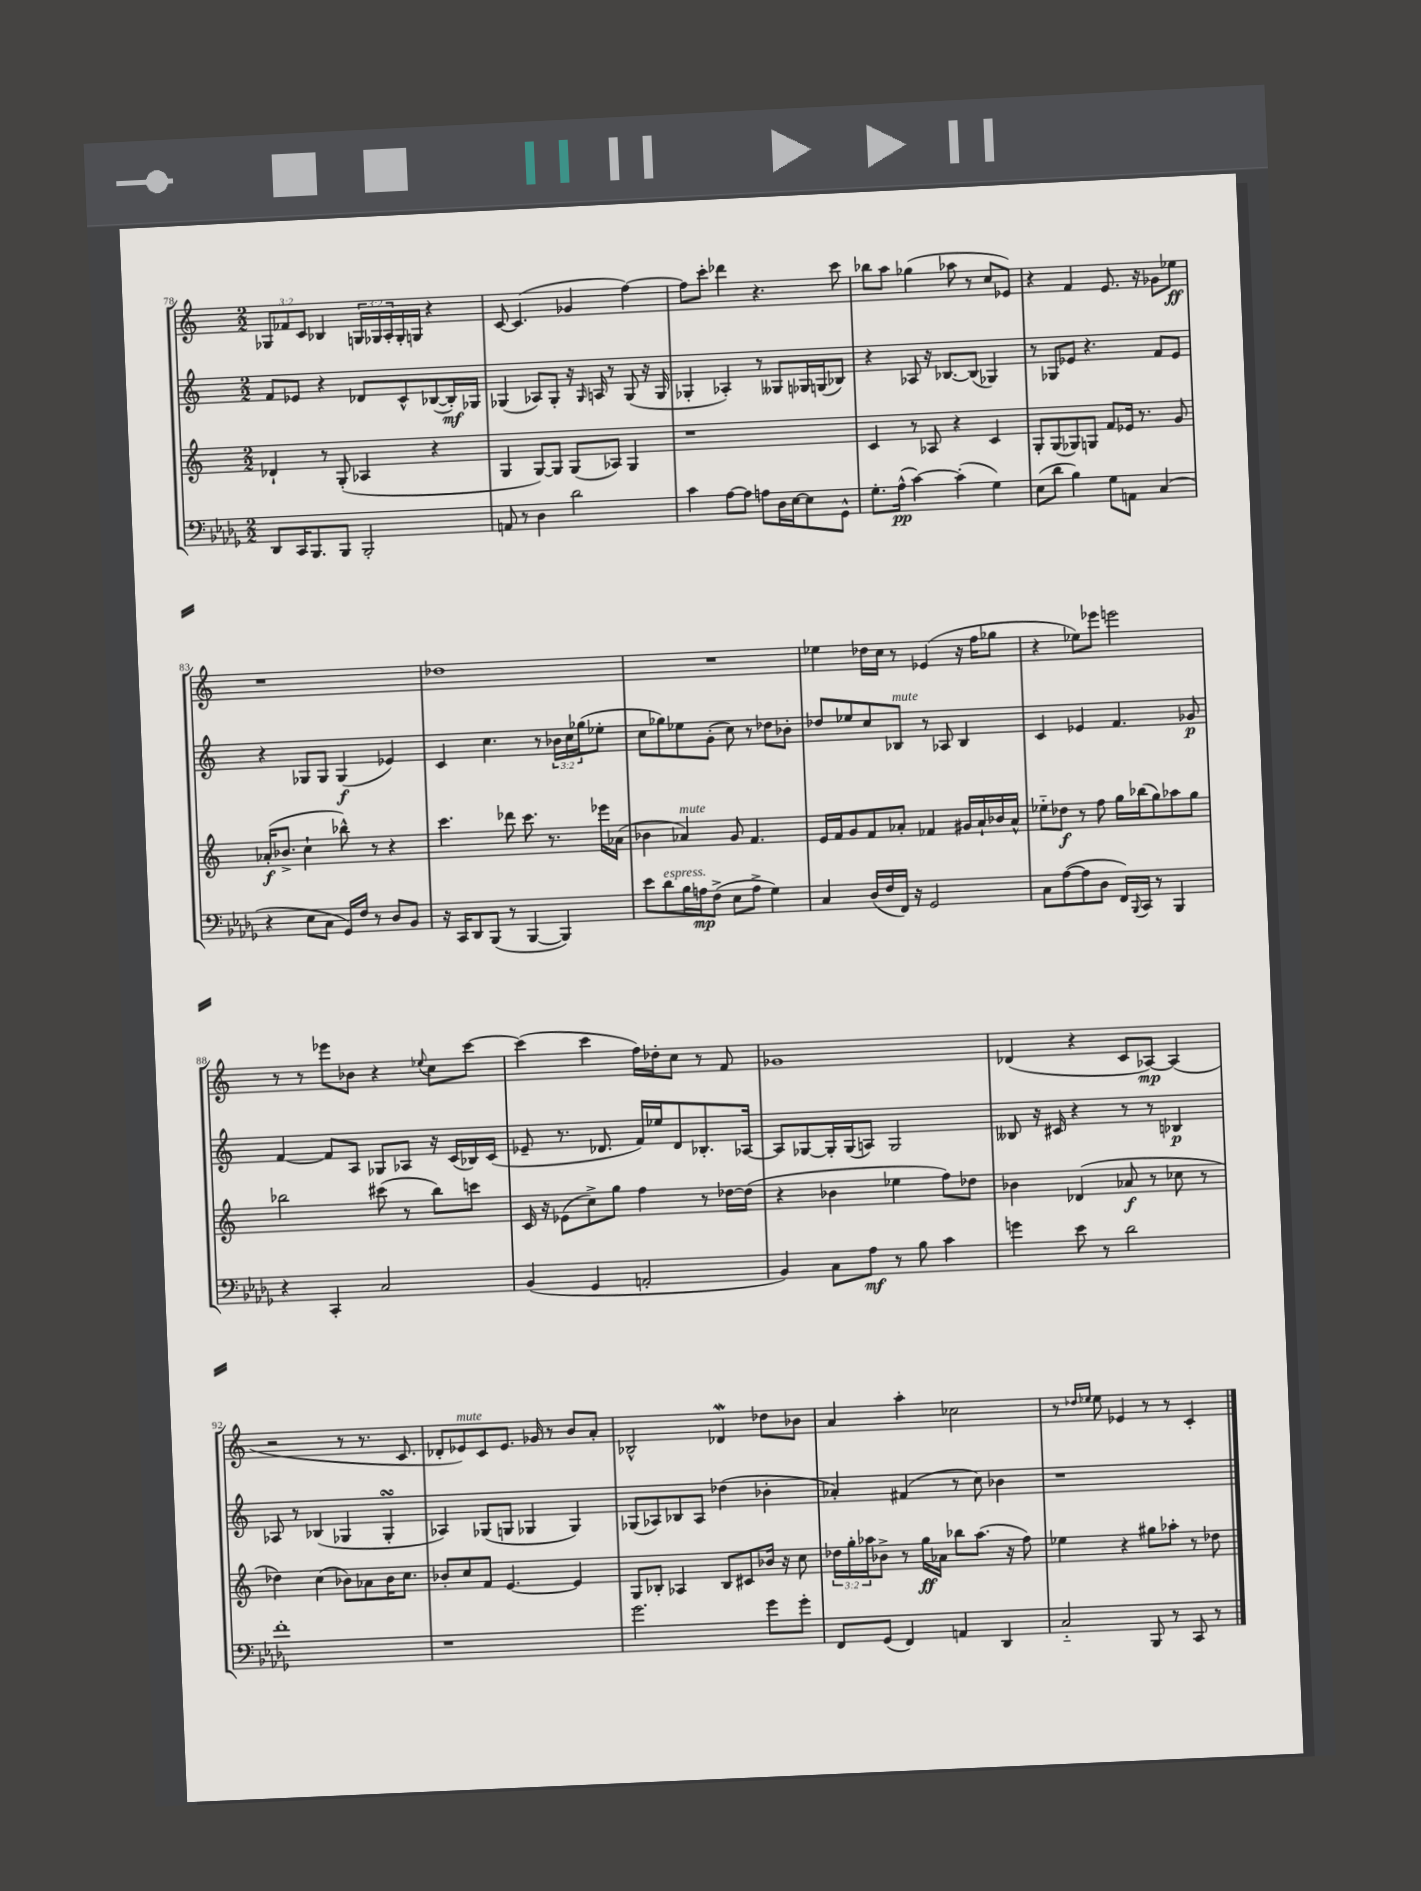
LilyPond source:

<<
\new StaffGroup <<
\new Staff = "s0" {
    \clef treble \key c \major \numericTimeSignature \time 2/2 \override Staff.TupletNumber.text = #tuplet-number::calc-fraction-text
    \tuplet 3/2 { ges8 fes'8 c'8 } bes4 \tuplet 3/2 { g16 ges16 a16-. } ges16-. g16 r4 |
    c'8~ c'4.( ges'4 f''4~) |
    f''8 c'''8-. des'''4 r4. c'''8 |
    bes''8 a''8 ges''4( aes''8 r8 c''8 ees'8) |
    r4 f'4 e'8. r16 ges'8 ees''8\ff |
    r1 |
    des''1 |
    R1 |
    ees''4 des''16 c''16 r8 ees'4( r16 f''16 ges''8 |
    r4 ees''8) ees'''8 e'''2 |
    r8 r8 ees'''8 bes'8 r4 \appoggiatura { ees''8 } c''8 c'''8~ |
    c'''4( c'''4 f''16) des''16-. c''8 r8 f'8 |
    ges'1 |
    des'4( r4 c'8 aes8~\mp) aes4( |
    r2 r8 r8. c'8. |
    des'8-. ees'8^\markup { \italic "mute" }) c'8 ees'8. ges'16 r8 b'8 a'8-. |
    bes2-^ des'4\mordent des''8 bes'8 |
    a'4 a''4-. ces''2 |
    r8 \grace { des''16 ees''16 } ees''8 ees'4 r8 r8 c'4-. \bar "|." |
}
\new Staff = "s1" {
    \clef treble \key c \major \numericTimeSignature \time 2/2 \override Staff.TupletNumber.text = #tuplet-number::calc-fraction-text
    f'8 ees'8 r4 des'8 c'8-^ bes8~( bes16-.\mf) ges16 |
    ges4( aes8) ges8-. r16 \grace { ges16 } a16 r8 ges8( r16 ges16 |
    ges4-. aes4-.) r8 geses8 ges16 g16( bes8) |
    r4 aes8 r16 bes8.~ bes8( ges4) |
    r8 ges8 ees'8 r4. f'8 ees'8 |
    r4 ges8 ges8 ges4\f( ees'4) |
    c'4 c''4. r8 \tuplet 3/2 { bes'16 c''16 ges''16( } ees''8-. |
    c''8 ges''8) ees''8 g'8-.( c''8) r8 des''8 bes'8-. |
    des''8 ees''8 c''8 bes8^\markup { \italic "mute" } r8 aes8 bes4 |
    c'4 ees'4 f'4. ges'8\p |
    f'4~ f'8 a8 ges8 aes8 r16 c'16( bes16) c'16( |
    ees'8-- r8. des'8. f'16) ees''16 des'8 bes8.-. aes16~ |
    aes8 ges8~ ges16-. ges16( a8) ges2 |
    beses8 r16 cis'16 r4 r8 r8 bes4\p |
    aes8 r8 bes4( ges4 ges4-.\turn |
    aes4) ges8( g8 ges4 ges4) |
    ges8( aes8) bes8 aes8 des''4( bes'4-. |
    aes'4-.) fis'4( r8 c''8) bes'4 |
    r1 \bar "|." |
}
\new Staff = "s2" {
    \clef treble \key c \major \numericTimeSignature \time 2/2 \override Staff.TupletNumber.text = #tuplet-number::calc-fraction-text
    des'4-! r8 g8-.( aes4 r4 |
    g4 g8~) g8 g8( aes8) g4 |
    r1 |
    c'4 r8 aes8 r4 c'4 |
    g8-. g8( ges8) g8 f'8 ees'16 r8. g'8 |
    aes'16-.\f( bes'8.-> c''4-! bes''8-^) r8 r4 |
    c'''4. des'''8 c'''8. r8. ees'''16 aes'16( |
    bes'4 aes'4^\markup { \italic "mute" }) g'8 f'4. |
    e'16 f'16 g'8 f'8 aes'8-. fes'4 gis'16 aes'16-! bes'16 aes'16-^ |
    ees''8-_ des''8\f r8 f''8 g''16 bes''16( g''8) aes''8 g''8 |
    bes''2 cis'''8( r8 bes''8) c'''8 |
    c'16 r16 ees'8( c''8->) g''8 f''4 r8 des''16~ des''16( |
    r4 bes'4 ees''4 f''8) des''8 |
    bes'4 des'4( aes'8\f r8 ces''8 r8 |
    des''4) c''4( bes'8) aes'8 bes'16 c''8. |
    bes'8-. c''8 f'8 e'4.~ e'4 |
    g8 bes8-. aes4 bes8 cis'8 bes'16 r16 c''8 |
    \tuplet 3/2 { des''16 g''16-. aes''16 } bes'8-> r8 g''16\ff aes'16 bes''8 aes''8.( r16 f''8) |
    ees''4 r4 gis''8 aes''8-. r8 des''8 \bar "|." |
}
\new Staff = "s3" {
    \clef bass \key des \major \numericTimeSignature \time 2/2
    des,8 c,16 bes,,8. bes,,8 bes,,2-. |
    a,8 r8 des4 des'2 |
    c'4 aes8~ aes8 a8 des16 ees16~ ees8 ges,8-^ |
    ges8.-. aes16-^\pp( c'4~) c'4-.( ges4) |
    ees8( des'8 bes4) ges8 a,8 c4( |
    r4 ees8 c8 ges,16) f16 r8 des8 bes,8 |
    r16 c,16 des,8 bes,,8( r8 bes,,4~ bes,,4) |
    ees'8 des'8^\markup { \italic "espress." } bes16 a16\mp f8->( ees8 a8-> ges4) |
    c4 des16( f16 f,16) r16 ges,2 |
    c8 aes8~( aes8 des8 f,16) \appoggiatura { bes,,8 } c,16 r8 bes,,4 |
    r4 c,4-. c2 |
    bes,4( ges,4 a,2-. |
    bes,4) c8 aes8\mf r8 bes8 c'4 |
    g'4 ees'8 r8 des'2 |
    f'1-. |
    r1 |
    ges'2. ges'8 ges'8-. |
    f,8 ges,8( f,4) a,4 des,4 |
    c2-_ bes,,8 r8 c,8 r8 \bar "|." |
}
>>
>>
\layout { \context { \Score currentBarNumber = #78 } }
